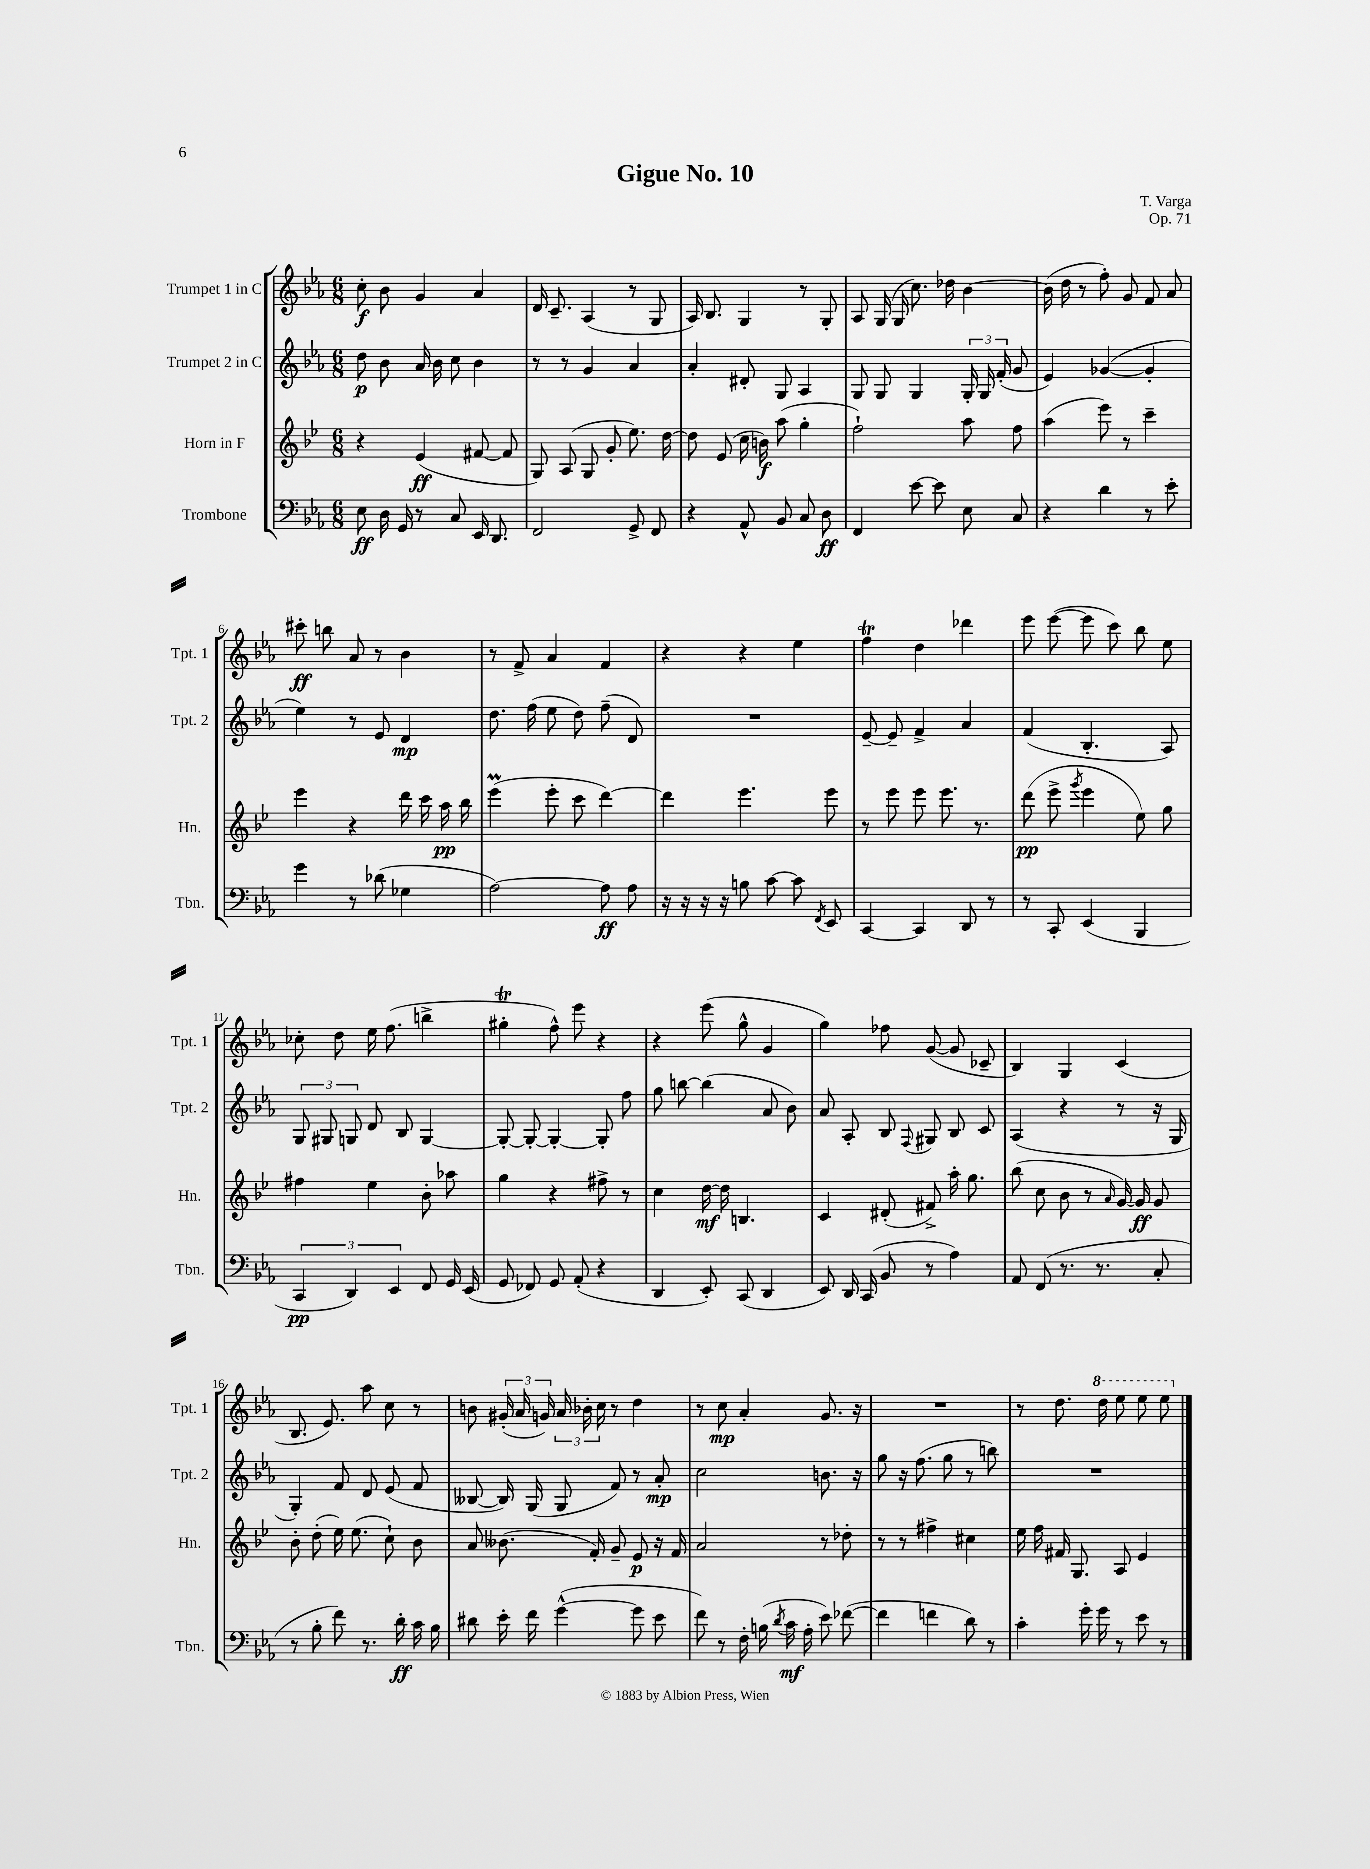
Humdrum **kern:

**kern	**kern	**kern	**kern
*staff4	*staff3	*staff2	*staff1
*clefF4	*clefG2	*clefG2	*clefG2
*k[b-e-a-]	*k[b-e-]	*k[b-e-a-]	*k[b-e-a-]
*M6/8	*M6/8	*M6/8	*M6/8
8E-	4r	8dd	8cc'
16D	.	8b-	8b-
16GG	.	.	.
8r	(4e-	16a-	4g
.	.	16b-	.
8C	.	8cc	.
16EE-	[8f#	4b-	4a-
8.DD	.	.	.
.	8f#]	.	.
=	=	=	=
2FF	8G)	8r	16d
.	.	.	8.c~
.	(8A	8r	.
.	8G	4g	(4A-
.	8g'	.	.
8GG^	8.ee-)	4a-	8r
8FF	.	.	8G
.	[16dd	.	.
=	=	=	=
4r	8dd]	4a-'	16A-)
.	.	.	8.B-
.	(8e-	.	.
8AA-^^	16cc	8d#'	4G
.	16b)	.	.
8BB-	(8aa	8G	.
8C	4gg'	4A-	8r
8D	.	.	8G'
=	=	=	=
4FF	2ff`)	8G	8A-
.	.	8G	(16G
.	.	.	16G
[8e-	.	4G	8.cc)
8e-]	.	.	.
.	.	.	16dd-
8E-	8aa	24G'	[4b-
.	.	24G	.
.	.	(24f'	.
8C	8ff	8g	.
=	=	=	=
4r	(4aa	4e-)	(16b-]
.	.	.	16dd
.	.	.	8r
4d	8eee-)	([4g-	8ff')
.	8r	.	8g
8r	4ccc~	4g-']	8f
8e-'	.	.	8a-
=	=	=	=
4g	4eee-	4ee-)	8ccc#'
.	.	.	8bb
8r	4r	8r	8a-
(8d-	.	8e-	8r
4G-	16ddd	4d	4b-
.	16ccc	.	.
.	16aa	.	.
.	16bb-	.	.
=	=	=	=
[2A-)	(4eee-	8.dd	8r
.	.	.	8f^
.	.	(16ff	.
.	8eee-'	8ee-	4a-
.	8ccc	8dd)	.
8A-]	[4ddd)	(8ff~	4f
8A-	.	8d)	.
=	=	=	=
16r	4ddd]	2.r	4r
16r	.	.	.
16r	.	.	.
16r	.	.	.
8B	4.eee-	.	4r
[8c	.	.	.
8c]	.	.	4ee-
8qFF	.	.	.
8EE-	8eee-	.	.
=	=	=	=
[4CC	8r	[8e-~	4ff
.	8eee-	8e-~]	.
4CC]	8eee-	4f^	4dd
.	8.eee-	.	.
8DD	.	4a-	4ddd-
.	8.r	.	.
8r	.	.	.
=	=	=	=
8r	(8ddd	(4f	8eee-
8CC'	8eee-^	.	([8eee-
.	8qggg	.	.
(4EE-	4eee-	4.B-'	8eee-]
.	.	.	8ccc)
4BBB-	8ee-)	.	8bb-
.	8gg	8A-)	8ee-
=	=	=	=
6CC	4ff#	12G	8cc-'
.	.	12G#	.
.	.	.	8dd
6DD)	.	12G	.
.	4ee-	8d	16ee-
.	.	.	(8.ff
6EE-	.	.	.
.	.	8B-	.
8FF	8b-'	[4G	4bb^
16GG	8aa-	.	.
(16EE-	.	.	.
=	=	=	=
8GG	4gg	8G'_	4gg#'
8FF-)	.	8G'_	.
8GG	4r	4G'_	8ff^^)
(8AA-'	.	.	8eee-
4r	8ff#^	8G']	4r
.	8r	8ff	.
=	=	=	=
4DD	4cc	8gg	4r
.	.	[8bb	.
8EE-')	[16dd	(4bb]	(8eee-
.	16dd]	.	.
(8CC	4.B	.	8gg^^
4DD	.	8a-	4g
.	.	8b-)	.
=	=	=	=
8EE-)	4c	8a-	4gg)
16DD	.	8A-'	.
(16CC	.	.	.
8BB-	(8d#'	8B-	8ff-
.	.	8qqF	.
8r	8f#^)	8G#	([8g
4A-)	16aa'	8B-	8g]
.	8.gg	.	.
.	.	8c	8c-~
=	=	=	=
8AA-	(8bb-	(4A-	4B-)
(8FF	8cc	.	.
8.r	8b-	4r	4G
.	8r	.	.
8.r	.	.	.
.	16qqa	.	.
.	[16g)	8r	(4c
.	16g]	.	.
8C'	8g	16r	.
.	.	16G	.
=	=	=	=
8r	8b-'	4G')	8.B-
8B-'	(8dd'	.	.
.	.	.	8.e-)
8f)	16ee-)	8f	.
.	(8.ee-	.	.
8.r	.	8d	8aa-
.	8cc`)	(8e-	8cc
16d'	.	.	.
16c	8b-	8f	8r
16B-	.	.	.
=	=	=	=
8d#	8a	[8B--	8b
16e-'	(8.b--	16B--])	(24g#'
.	.	.	24a-
16f	.	(16G	.
.	.	.	24g)
([4g^^	.	8G	24a-
.	.	.	24b-'
.	16f')	.	.
.	.	.	24cc
.	8g~	8f)	8r
8g]	8e-	8r	4dd
8e-	16r	8a-'	.
.	16f	.	.
=	=	=	=
8f)	2a	2cc	8r
8r	.	.	8cc
16F'	.	.	4a-'
(16B	.	.	.
8qd	.	.	.
16c	.	.	.
16A-'	.	.	.
8e-)	8r	8.b	8.g
([8f-	8dd-'	.	.
.	.	16r	16r
=	=	=	=
4f-]	8r	8gg	2.r
.	8r	16r	.
.	.	(8.ff	.
4f	4ff#^	.	.
.	.	8gg	.
8d)	4cc#	8r	.
8r	.	8bb)	.
=	=	=	=
4c'	16ee-	2.r	8r
.	16ff	.	.
.	16f#	.	8.dd
.	8.G	.	.
16g'	.	.	.
16g	.	.	16ddd
8r	8A	.	8eee-
8e-	4e-	.	8eee-
8r	.	.	8eee-
==	==	==	==
*-	*-	*-	*-
